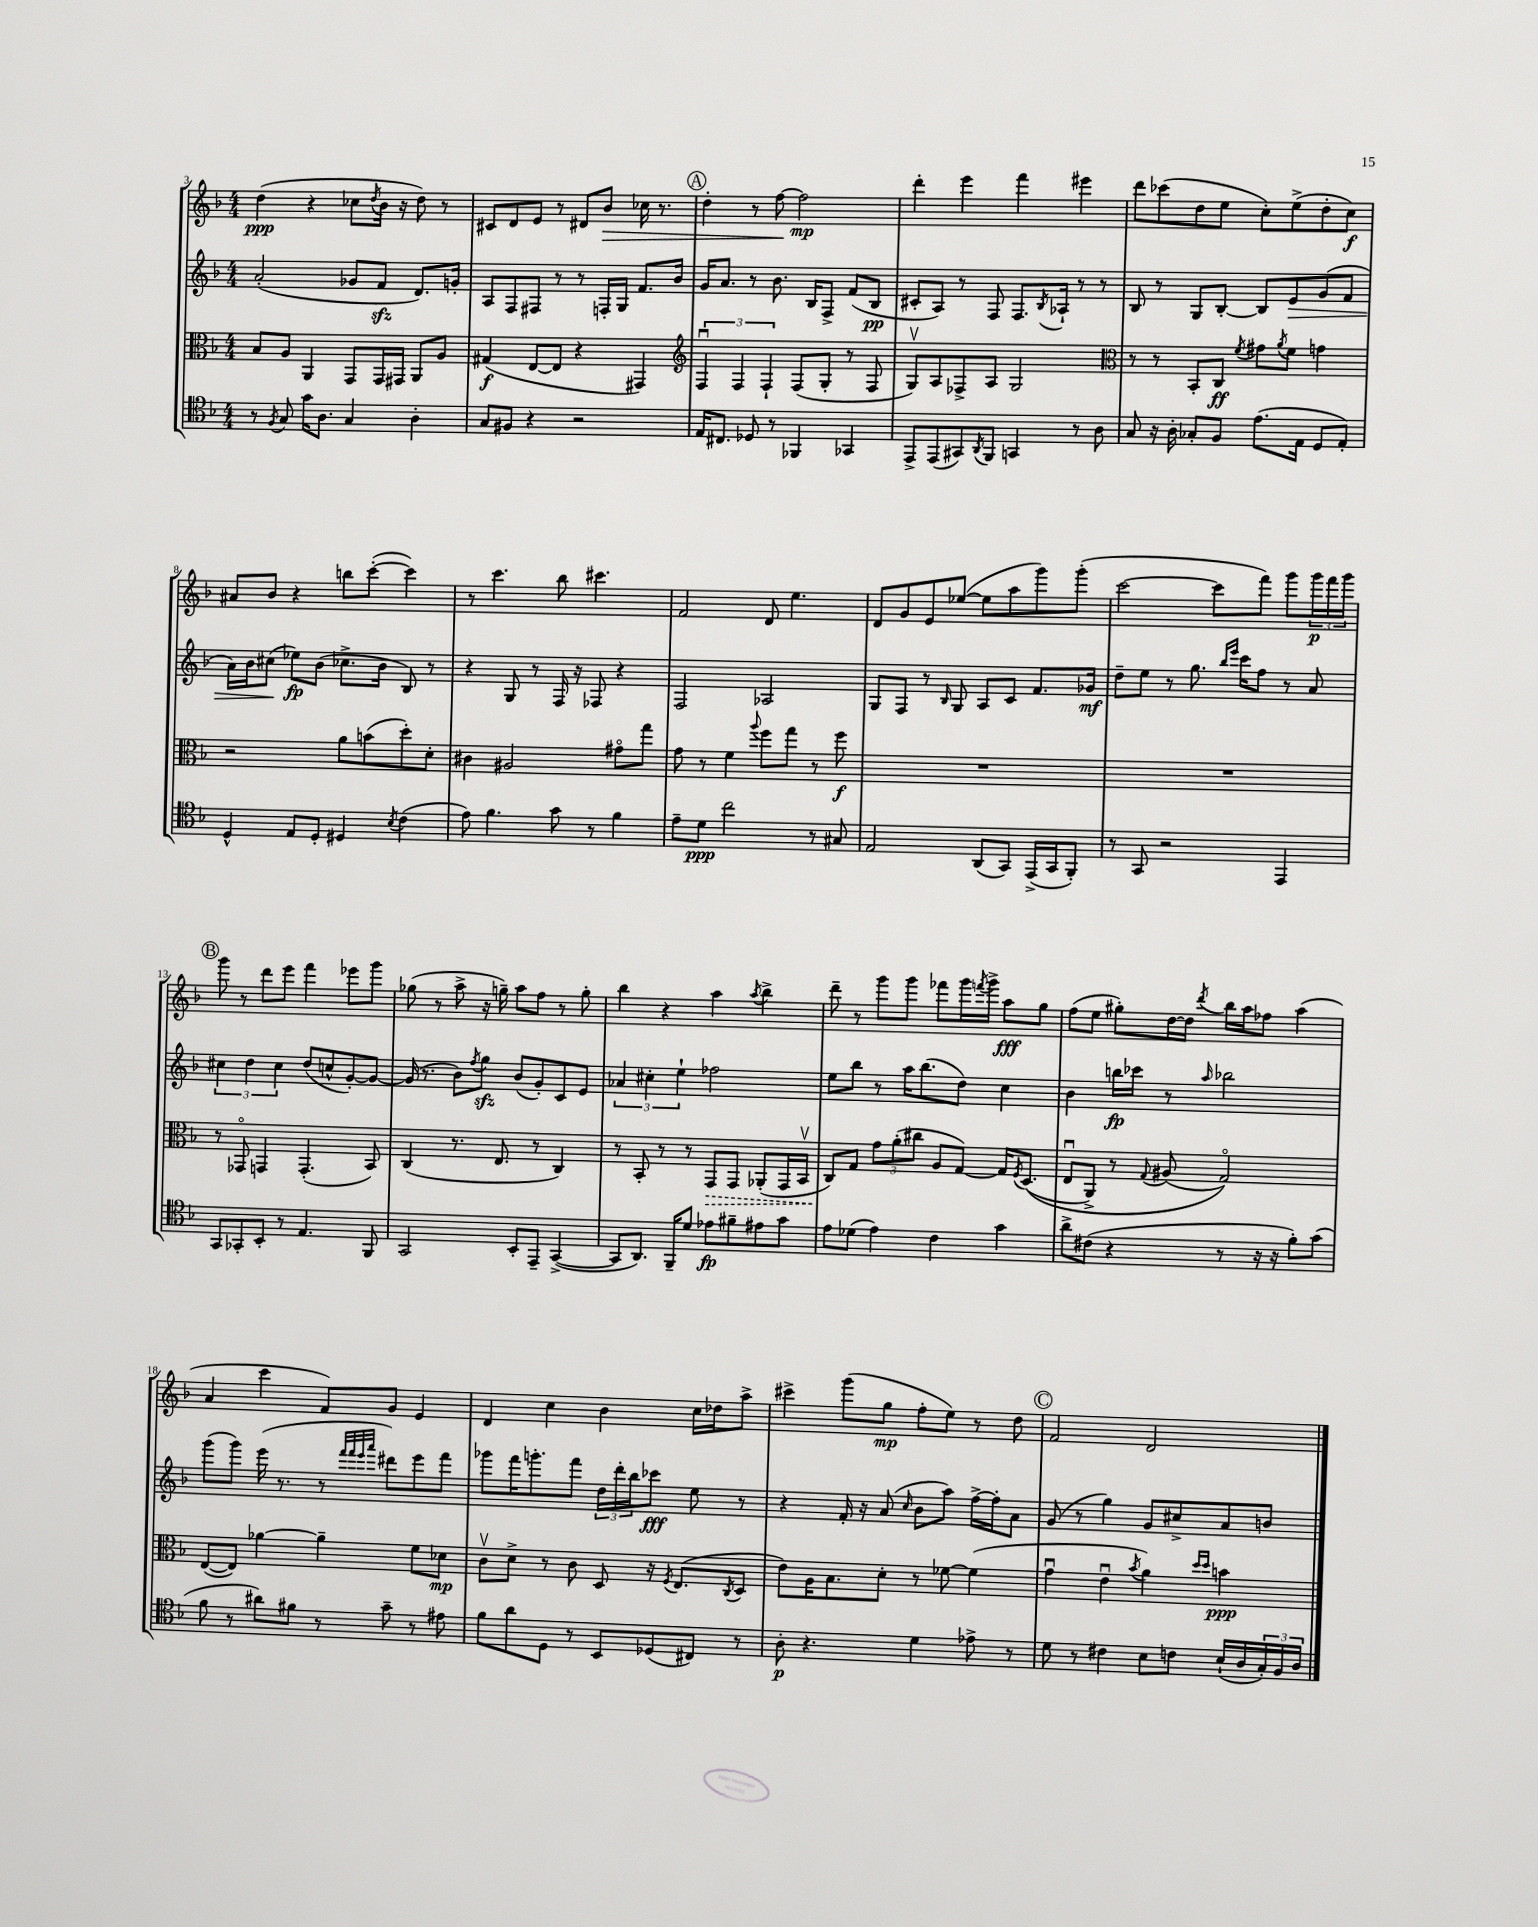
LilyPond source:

<<
\new StaffGroup <<
\new Staff = "s0" {
    \clef treble \key f \major \numericTimeSignature \time 4/4
    d''4\ppp( r4 ces''8 \acciaccatura { d''8 } bes'16 r16 d''8) r8 |
    cis'8 d'8 e'8 r8 dis'8 bes'8\> ces''16 r8. |
    \mark \markup { \circle "A" } d''4-. r8 f''8~\! f''2\mp |
    d'''4-. e'''4 f'''4 eis'''4 |
    d'''8 ces'''8( d''8 e''8 c''8-.) e''8->( d''8-. c''8\f) |
    ais'8 bes'8 r4 b''8 c'''8~-.( c'''4) |
    r8 c'''4. bes''8 cis'''4. |
    f'2 d'8 e''4. |
    d'8 g'8 e'8 ees''8~( ees''8 a''8 g'''8) g'''8-.( |
    c'''2~ c'''8 f'''8) g'''8 \tuplet 3/2 { g'''16\p f'''16 g'''16 } |
    \mark \markup { \circle "B" } g'''8 r8 d'''8 e'''8 f'''4 ees'''8 g'''8 |
    ges''8( r8 a''8-> r16 g''16--) a''8 f''8 r8 g''8-. |
    bes''4 r4 a''4 \acciaccatura { a''8 } bes''4-> |
    d'''8-- r8 g'''8 g'''8 fes'''8 g'''16 \acciaccatura { f'''8 } g'''16-> a''8\fff g''8 |
    f''8( e''8 gis''8-.) d''16~ d''16 \acciaccatura { d'''8 } bes''16 a''16 fes''8 a''4( |
    a'4 c'''4 f'8) g'8 e'4 |
    d'4 c''4 bes'4 c''16 des''16 a''8-> |
    cis'''4-> g'''8( g''8\mp f''8-. e''8) r8 d''8 |
    \mark \markup { \circle "C" } f'2 d'2 \bar "|." |
}
\new Staff = "s1" {
    \clef treble \key f \major \numericTimeSignature \time 4/4
    a'2-.( ges'8 f'8\sfz d'8.) g'16-. |
    a8 f8 fis8 r8 r8 f16-. g16 f'8. bes'16 |
    \mark \markup { \circle "A" } g'16 a'8. r8 bes'8. bes16 f8-> f'8( bes8\pp |
    cis'8-. a8) r8 f8 f8. \acciaccatura { bes8 } aes16-! r8 r8 |
    bes8 r8 g8 bes8~-. bes8 e'8\> g'8( f'8 |
    a'16) bes'16 cis''8\!( ees''8\fp) bes'8( ces''8.-> bes'16 bes8) r8 |
    r4 g8 r8 f16 r16 fes8 r4 |
    f2 aes2 |
    g8 f8 r8 \grace { bes16 } g8 a8 c'8 f'8. ges'16\mf |
    d''8-- e''8 r8 g''8. \grace { bes''16 e'''16 } c'''16 f''8 r8 a'8 |
    \mark \markup { \circle "B" } \tuplet 3/2 { cis''4 d''4 cis''4 } d''8( c''8-^ g'8~-.) g'8~ |
    g'16( r8. bes'8) \acciaccatura { f''8 } g''8\sfz bes'8( g'8-.) c'8 e'8 |
    \tuplet 3/2 { aes'4 cis''4-. e''4-! } fes''2 |
    e''8 bes''8 r8 a''16 bes''8.( d''8) c''4 |
    bes'4 b''16\fp ces'''16 r8 \grace { a''16 } bes''2 |
    g'''8( g'''8) e'''16( r8. r8 \grace { f'''32 f'''32 e'''32 a'''32 } dis'''8) e'''8 f'''8 |
    ges'''8 f'''16 g'''8.-. f'''8 \tuplet 3/2 { d''16 d'''16-. bes''16 } ces'''8\fff e''8 r8 |
    r4 f'16-. r16 a'8( \grace { c''16 } bes'8 a''8) f''16~-> f''16-. a'8 |
    \mark \markup { \circle "C" } g'8( r8 g''4) g'8 cis''8-> a'8 b'8 \bar "|." |
}
\new Staff = "s2" {
    \clef alto \key f \major \numericTimeSignature \time 4/4
    bes8 a8 a,4 g,8 g,16 gis,16 a,8 a8 |
    gis4\f( e8~ e8 r4 gis,4) |
    \mark \markup { \circle "A" } \clef treble \tuplet 3/2 { f4\downbow f4 f4-! } f8( g8-. r8 f8 |
    g8\upbow) a8 fes8-> a8 g2 |
    \clef alto r8 r8 bes,8-. c8\ff \acciaccatura { f'8 } gis'8 \acciaccatura { a'8 } f'8 g'4 |
    r2 a'8 b'8( d''8-.) d'8-. |
    cis'4 ais2 gis'8\flageolet g''8 |
    g'8 r8 f'4 \appoggiatura { a''8 } f''8 g''8 r8 f''8\f |
    R1 |
    R1 |
    \mark \markup { \circle "B" } r8 ges,8\flageolet g,4 g,4.-.( bes,8) |
    c4( r8. e8. r8 c4) |
    r8 bes,8-. r8 r8 \once \override Hairpin.style = #'dashed-line g,8\> g,8 aes,8-.( g,16 bes,16\upbow |
    c8\!) g8 \tuplet 3/2 { g'8 a'8-.( cis''8 } a8 g8~) g16 \acciaccatura { f8 } d8.(\( |
    e8\downbow a,8->) r8 \appoggiatura { g8 } ais8( g2\flageolet)\) |
    e8~( e8) aes'4~ aes'4-- f'8 des'8\mp |
    c'8\upbow d'8-> r8 c'8 d8 r16 \acciaccatura { f8 } e8.( \acciaccatura { c8 } d8 |
    e'8) a16 bes8. d'8-. r8 fes'8~ fes'4( |
    \mark \markup { \circle "C" } g'4\downbow e'4\downbow \acciaccatura { bes'8 } a'4) \grace { d''16 d''16 } b'4\ppp \bar "|." |
}
\new Staff = "s3" {
    \clef tenor \key f \major \numericTimeSignature \time 4/4
    r8 \acciaccatura { f8 } g8 g'16 a8. g4 a4-. |
    g8 fis8 r4 r2 |
    \mark \markup { \circle "A" } e16 cis8. des8 r8 fes,4 ges,4 |
    e,8-> e,8( gis,8) \acciaccatura { a,8 } f,8 g,4 r8 a8 |
    g8 r16 a16-. ges8-. f8 e'8.( e16 d8 e8-.) |
    d4-^ e8 d8-. dis4 \acciaccatura { bes8 } c'4( |
    e'8) f'4. g'8 r8 f'4 |
    e'8-- d'8\ppp c''2 r8 gis8 |
    e2 a,8( g,8) e,16->( g,16 f,8-.) |
    r8 g,8 r2 e,4 |
    \mark \markup { \circle "B" } g,8 ges,8-. bes,8-. r8 e4. f,8 |
    g,2 bes,8-. e,8-- g,4~->( |
    g,8 a,8.) f,16-- d'8 ees'8\fp fis'8-- eis'8 g'8 |
    e'8 des'8( e'4) c'4 g'4 |
    a'8-> cis'8( r4 r8 r16 r16 f'8-.) g'8( |
    f'8 r8 ais'8) fis'8 r8 g'8-- r8 eis'8 |
    f'8 a'8 d8 r8 bes,8 des8( cis8) r8 |
    a8-.\p r4. d'4 ees'8-> r8 |
    \mark \markup { \circle "C" } d'8 r8 cis'4 bes8 c'8 bes16-!( a16 \tuplet 3/2 { g16-.) f16 a16 } \bar "|." |
}
>>
>>
\layout { \context { \Score currentBarNumber = #3 } }
